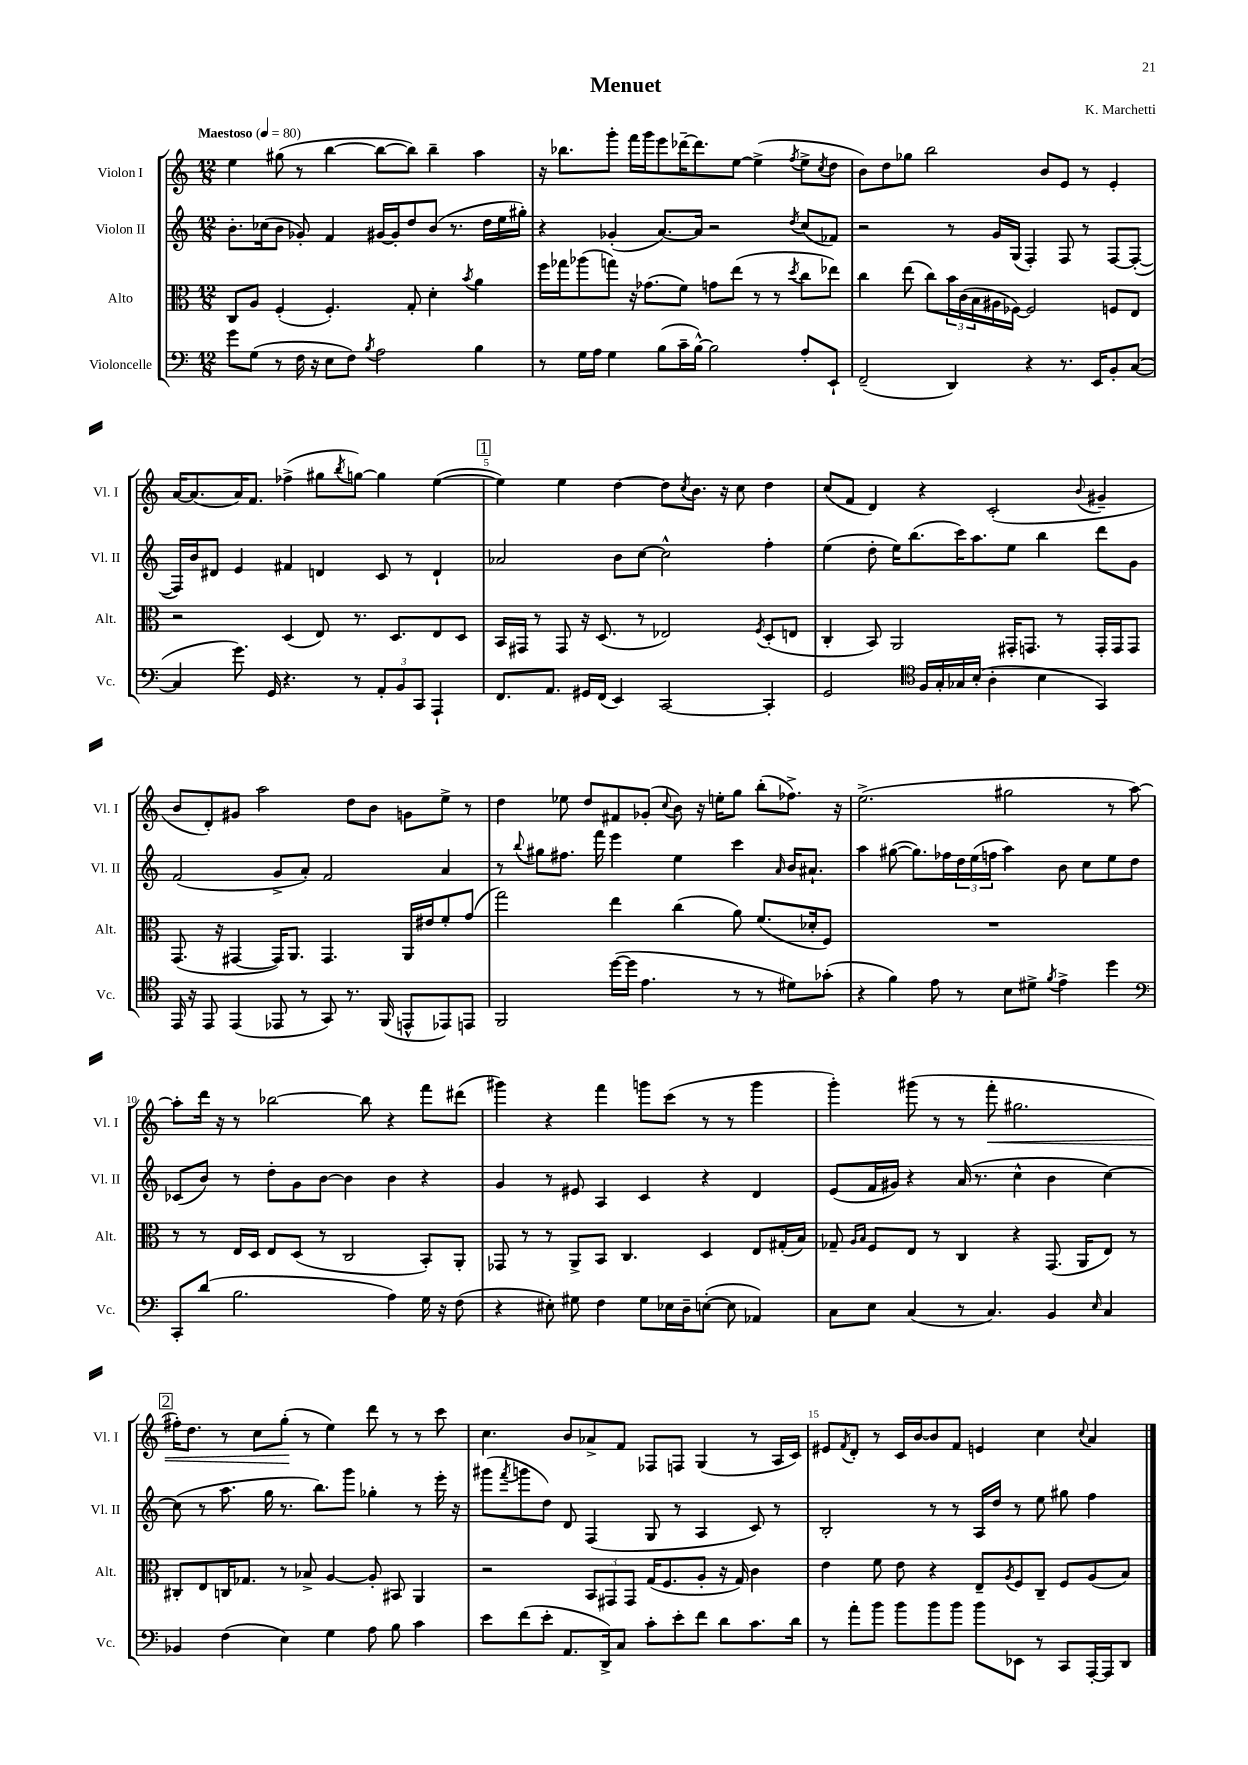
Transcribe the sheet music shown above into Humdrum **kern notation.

**kern	**kern	**kern	**kern	**dynam
*part4	*part3	*part2	*part1	*part1
*staff4	*staff3	*staff2	*staff1	*staff1
*I"Violoncelle	*I"Alto	*I"Violon II	*I"Violon I	*
*I'Vc.	*I'Alt.	*I'Vl. II	*I'Vl. I	*
*clefF4	*clefC3	*clefG2	*clefG2	*
*k[]	*k[]	*k[]	*k[]	*
*M12/8	*M12/8	*M12/8	*M12/8	*
*MM80	*MM80	*MM80	*MM80	*
=1	=1	=1	=1	=1
!	!	!	!LO:TX:a:B:t=Maestoso	!
8g\L	8C/L	8.b'\L	4ee\	.
(8G\J	8A/J	.	.	.
.	.	(16cc-X\k	.	.
8r	(4F'/	8b\J	(8gg#X\	.
16F\	.	8g-X'/)	8r	.
16r	.	.	.	.
8E\L	4.F'/)	4f/	[4bb\	.
8F\J)	.	.	.	.
8qB/	.	.	.	.
2A\	.	[16g#X/LL	8bb\L_	.
.	.	16g#'/J]	.	.
.	8G'/	8dd/	8bb\J])	.
.	4d'\	(8b/J	4bb~\	.
.	.	8.r	.	.
.	8qb/	.	.	.
4B\	4a\	.	4aa\	.
.	.	16dd\LL	.	.
.	.	16ee\	.	.
.	.	16gg#X'\JJ)	.	.
=2	=2	=2	=2	=2
8r	16ff\LL	4r	16r	.
.	16gg-X\J	.	8.bb-X\L	.
16G\LL	(8aa-X\	.	.	.
16A\JJ	.	.	.	.
4G\	8ggn\J)	(4g-X'/	8ggg'\J	.
.	16r	.	16fff\LL	.
.	(8.g-X\L	.	16ggg\J	.
(8B\L	.	[8.a/L)	8eee\	.
16c~\L	8f\J)	.	[16ddd-X~\K	.
[16B^^\JJ)	.	16a/Jk]	8.ddd-\]	.
2B\]	8gn\L	2r	.	.
.	(8ee\J	.	[8ee\J	.
.	8r	.	(4ee^\]	.
.	8r	.	.	.
.	8qdd/	8qdd/	8qff/	.
8A'/L	8cc\L	(8cc/L	8ee^\L	.
.	.	.	8qcc/	.
8EE`/J	8ee-X\J)	8f-X/J)	8dd\J	.
=3	=3	=3	=3	=3
(2FF~/	4cc\	2r	8b\L)	.
.	.	.	8dd\	.
.	(8ee\	.	8gg-X\J	.
.	8cc\L)	.	2bb\	.
4DD/)	24b\L	8r	.	.
.	(24c\	.	.	.
.	24B\	.	.	.
.	16A#X\	16g/LL	.	.
.	[16F-X\JJ)	(16G/JJ	.	.
4r	2F-/]	4F'/)	.	.
.	.	.	8b/L	.
8.r	.	8F/	8e/J	.
.	.	8r	8r	.
16EE/KL	.	.	.	.
8BB'/	8Fn/L	[8F/L	4e'/	.
([8C/J	8E/J	(8F'/J_	.	.
!!LO:LB:g=z
=4	=4	=4	=4	=4
4C/]	2r	16F/LL])	[16a/KL	.
.	.	16b/J	(8.a/]	.
.	.	8d#X/J	.	.
8.g\)	.	4e/	16a/K)	.
.	.	.	8.f/J	.
16GG/	.	.	.	.
4.r	(4D/	4f#X/	(4ff-X^\	.
.	8E/)	4dn/	8gg#X\L	.
.	.	.	8qbb/	.
8r	8.r	.	[8ggn\J)	.
12AA'/L	.	8c/	4gg\]	.
.	8.D/L	.	.	.
12BB/	.	.	.	.
.	.	8r	.	.
12CC/J	.	.	.	.
4AAA`/	8E/	4d`/	([4ee\	.
.	8D/J	.	.	.
!!LO:REH:place=s1:t=1
=5	=5	=5	=5	=5
8.FF/L	16BB/LL	2a-X/	4ee\])	.
.	16GG#X/JJ	.	.	.
.	8r	.	.	.
8.AA/J	.	.	.	.
.	8GG#/	.	4ee\	.
16GG#X/LL	16r	.	.	.
(16FF/JJ	(8.D/	.	.	.
4EE/)	.	8b\L	[4dd\	.
.	8r	[8cc\J	.	.
[2CC/	2E-X/)	2cc^^\]	8dd\L]	.
.	.	.	8qcc/	.
.	.	.	8.b\J	.
.	.	.	16r	.
.	.	.	8cc\	.
.	8qF/	.	.	.
4CC'/]	(8D'/L	4ff'\	4dd\	.
.	8En/J	.	.	.
=6	=6	=6	=6	=6
2GG/	4C'/	(4ee\	(8cc/L	.
.	.	.	8f/J	.
.	8BB/)	8dd'\	4d/)	.
.	2AA/	16ee\KL)	.	.
.	.	(8.bb\	.	.
*clefC4	*	*	*	*
16F/LL	.	.	4r	.
16G'/	.	.	.	.
16G-X/	.	16ccc\K)	.	.
(16B'/JJ	.	8.aa\	.	.
4A'\	.	.	(2c'/	.
.	16GG#X'/KL	8ee\J	.	.
.	8.GGn/J	.	.	.
4B\	.	4bb\	.	.
.	8r	.	.	.
.	.	.	8qqb/	.
4GG/)	16GG'/LL	8ddd\L	4g#X~/	.
.	16GG/J	.	.	.
.	8GG/J	8g\J	.	.
!!LO:LB:g=z
=7	=7	=7	=7	=7
16EE/	(8.GG/	(2f/	8b/L	.
16r	.	.	.	.
8EE/	.	.	8d'/)	.
.	16r	.	.	.
(4EE/	[4GG#X/	.	8g#X/J	.
.	.	.	2aa\	.
8EE-X/	16GG#/KL])	8g^/L	.	.
.	8.AA/J	.	.	.
8r	.	8a'/J)	.	.
8GG/)	4.GG#/	2f/	.	.
8.r	.	.	8dd\L	.
.	.	.	8b\J	.
(16FF/	.	.	.	.
8EEn^^/L	16AA/LL	.	8gn\L	.
.	16e#X/J	.	.	.
8EE-X/)	8f'/	4a/	8ee^\J	.
8EEn/J	(8g/J	.	8r	.
=8	=8	=8	=8	=8
2FF/	2gg\)	8r	4dd\	.
.	.	8qqbb/	.	.
.	.	8gg#X\L	.	.
.	.	8.ff#X\J	8ee-X\	.
.	.	.	8dd/L	.
.	.	16fff\	.	.
([16dd\LL	4ee\	4eee\	8f#X/	.
16dd\JJ]	.	.	.	.
4.e\	.	.	(8g-X'/J	.
.	.	.	8qqcc/	.
.	(4cc\	4ee\	8b\)	.
.	.	.	16r	.
.	.	.	16een'\KL	.
8r	8a\)	4ccc\	8gg\J	.
8r	(8.f/L	.	(8bb'\L	.
.	.	16qqa/	.	.
8d#X\L)	.	16b/KL	8.ff-X^\J)	.
.	16d-X'/k	8.a#X`/J	.	.
(8g-X'\J	8F/J)	.	.	.
.	.	.	16r	.
=9	=9	=9	=9	=9
4r	1.r	4aa\	(2.ee^\	.
4f\)	.	([8gg#X\	.	.
.	.	8.gg#\L])	.	.
8e\	.	.	.	.
.	.	16ff-X\L	.	.
8r	.	24dd\	.	.
.	.	(24ee\	.	.
.	.	24ffn\JJ	.	.
8B\L	.	4aa\)	2gg#X\	.
8d#X^\J	.	.	.	.
8qf/	.	.	.	.
4e^\	.	8b\	.	.
.	.	8cc\L	.	.
4dd\	.	8ee\	8r	.
.	.	8dd\J	[8aa\)	.
!!LO:LB:g=z
=10	=10	=10	=10	=10
*clefF4	*	*	*	*
8CC'/L	8r	(8c-X/L	8aa'\L]	.
(8d/J	8r	8b/J)	16ddd\Jk	.
.	.	.	16r	.
2.B\	16E/LL	8r	8r	.
.	16D/JJ	.	.	.
.	8E/L	8dd'\L	[2bb-X\	.
.	(8D/J	8g\	.	.
.	8r	[8b\J	.	.
.	2C/	4b\]	.	.
.	.	.	8bb-\]	.
4A\)	.	4b\	4r	.
16G\	8BB'/L)	4r	8fff\L	.
16r	.	.	.	.
(8F\	8AA'/J	.	(8ddd#X\J	.
=11	=11	=11	=11	=11
4r	8GG-X/	4g/	4ggg#X\)	.
.	8r	.	.	.
8E#X'\)	8r	8r	4r	.
8G#X\	8AA^/L	8e#X/	.	.
4F\	8BB/J	4A/	4fff\	.
.	4.C/	.	.	.
8G#\L	.	4c/	8gggn\L	.
16E-X\L	.	.	(8ccc\J	.
16D~\J	.	.	.	.
([8En'\J	4D/	4r	8r	.
8E\]	.	.	8r	.
4AA-X/)	8E/L	4d/	4ggg\	.
.	(16G#X'/L	.	.	.
.	16B/JJ)	.	.	.
=12	=12	=12	=12	=12
8C\L	8G-X~/	(8e/L	4ggg'\)	.
.	16qqA/LL	.	.	.
.	16qqB/JJ	.	.	.
8E\J	8F/L	16f/L	.	.
.	.	16g#X/JJ)	.	.
(4C/	8E/J	4r	(8ggg#X\	.
.	8r	.	8r	.
8r	4C/	(16a/	8r	.
.	.	8.r	.	.
!	!	!	!	!LO:HP:b
4.C/)	.	.	8fff'\	<
.	4r	4cc^^\	2.gg#X\	.
4BB/	(8.GG/	4b\	.	.
.	16AA/KL	.	.	.
16qqE/	.	.	.	.
4C/	8E/J)	[4cc\)	.	.
.	8r	.	.	.
!!LO:LB:g=z
!!LO:REH:place=s1:t=2
=13	=13	=13	=13	=13
4BB-X/	8C#X'/L	(8cc\]	16ff#X'\KL)	.
.	.	.	8.dd\J	.
.	8E/	8r	.	.
(4F\	16Cn/K	8.aa\	8r	.
.	8.G-X/J	.	.	.
.	.	.	8cc\L	.
.	.	16gg\	.	.
4E\)	8r	8.r	(8gg'\J	.
.	8B-X^/	.	8r	[
.	.	8.bb\L)	.	.
4G\	[4A/	.	4ee\)	.
.	.	8ggg\J	.	.
8A\	8A'/]	4gg-X'\	8ddd\	.
8B\	8BB#X/	.	8r	.
4c\	4AA/	8r	8r	.
.	.	16eee'\	8ccc\	.
.	.	16r	.	.
=14	=14	=14	=14	=14
8e\L	2r	(8ggg#X\L	4.cc\	.
.	.	8qfff/	.	.
(8f\	.	8gggn\	.	.
8e'\J	.	8dd\J)	.	.
8.AA/L	.	8d/	8b/L	.
.	12BB/L	(4F/	8a-X^/	.
16DD^/k)	.	.	.	.
.	12GG#X/	.	.	.
8C/J	.	.	8f/J	.
.	12GG#/J	.	.	.
8c'\L	(16G/KL	8G/	8F-X/L	.
.	8.F/	.	.	.
8e'\	.	8r	8Fn/J	.
8f\J	8A'/J	4A/	(4G/	.
8d\L	16r	.	.	.
.	16G/)	.	.	.
8.c\	4c\	8c/)	8r	.
.	.	8r	16A/LL	.
16d\Jk	.	.	16c/JJ)	.
=15	=15	=15	=15	=15
8r	4e\	2B'/	8e#X/L	.
.	.	.	8qf/	.
8a'\L	.	.	8d'/J	.
8b\J	8f\	.	8r	.
8b\L	8e\	.	16c/LL	.
.	.	.	[16b/J	.
8b\	4r	8r	8b/]	.
8b\J	.	8r	8f/J	.
8b\L	8E~/L	16A/LL	4en/	.
.	.	16dd/JJ	.	.
.	8qA/	.	.	.
8EE-X\J	8F/	8r	.	.
8r	8C~/J	8ee\	4cc\	.
8CC/L	8F/L	8gg#X\	.	.
.	.	.	8qqcc/	.
[16AAA'/L	(8A/	4ff\	4a/	.
16AAA/J]	.	.	.	.
8DD/J	8B/J)	.	.	.
==	==	==	==	==
*-	*-	*-	*-	*-
